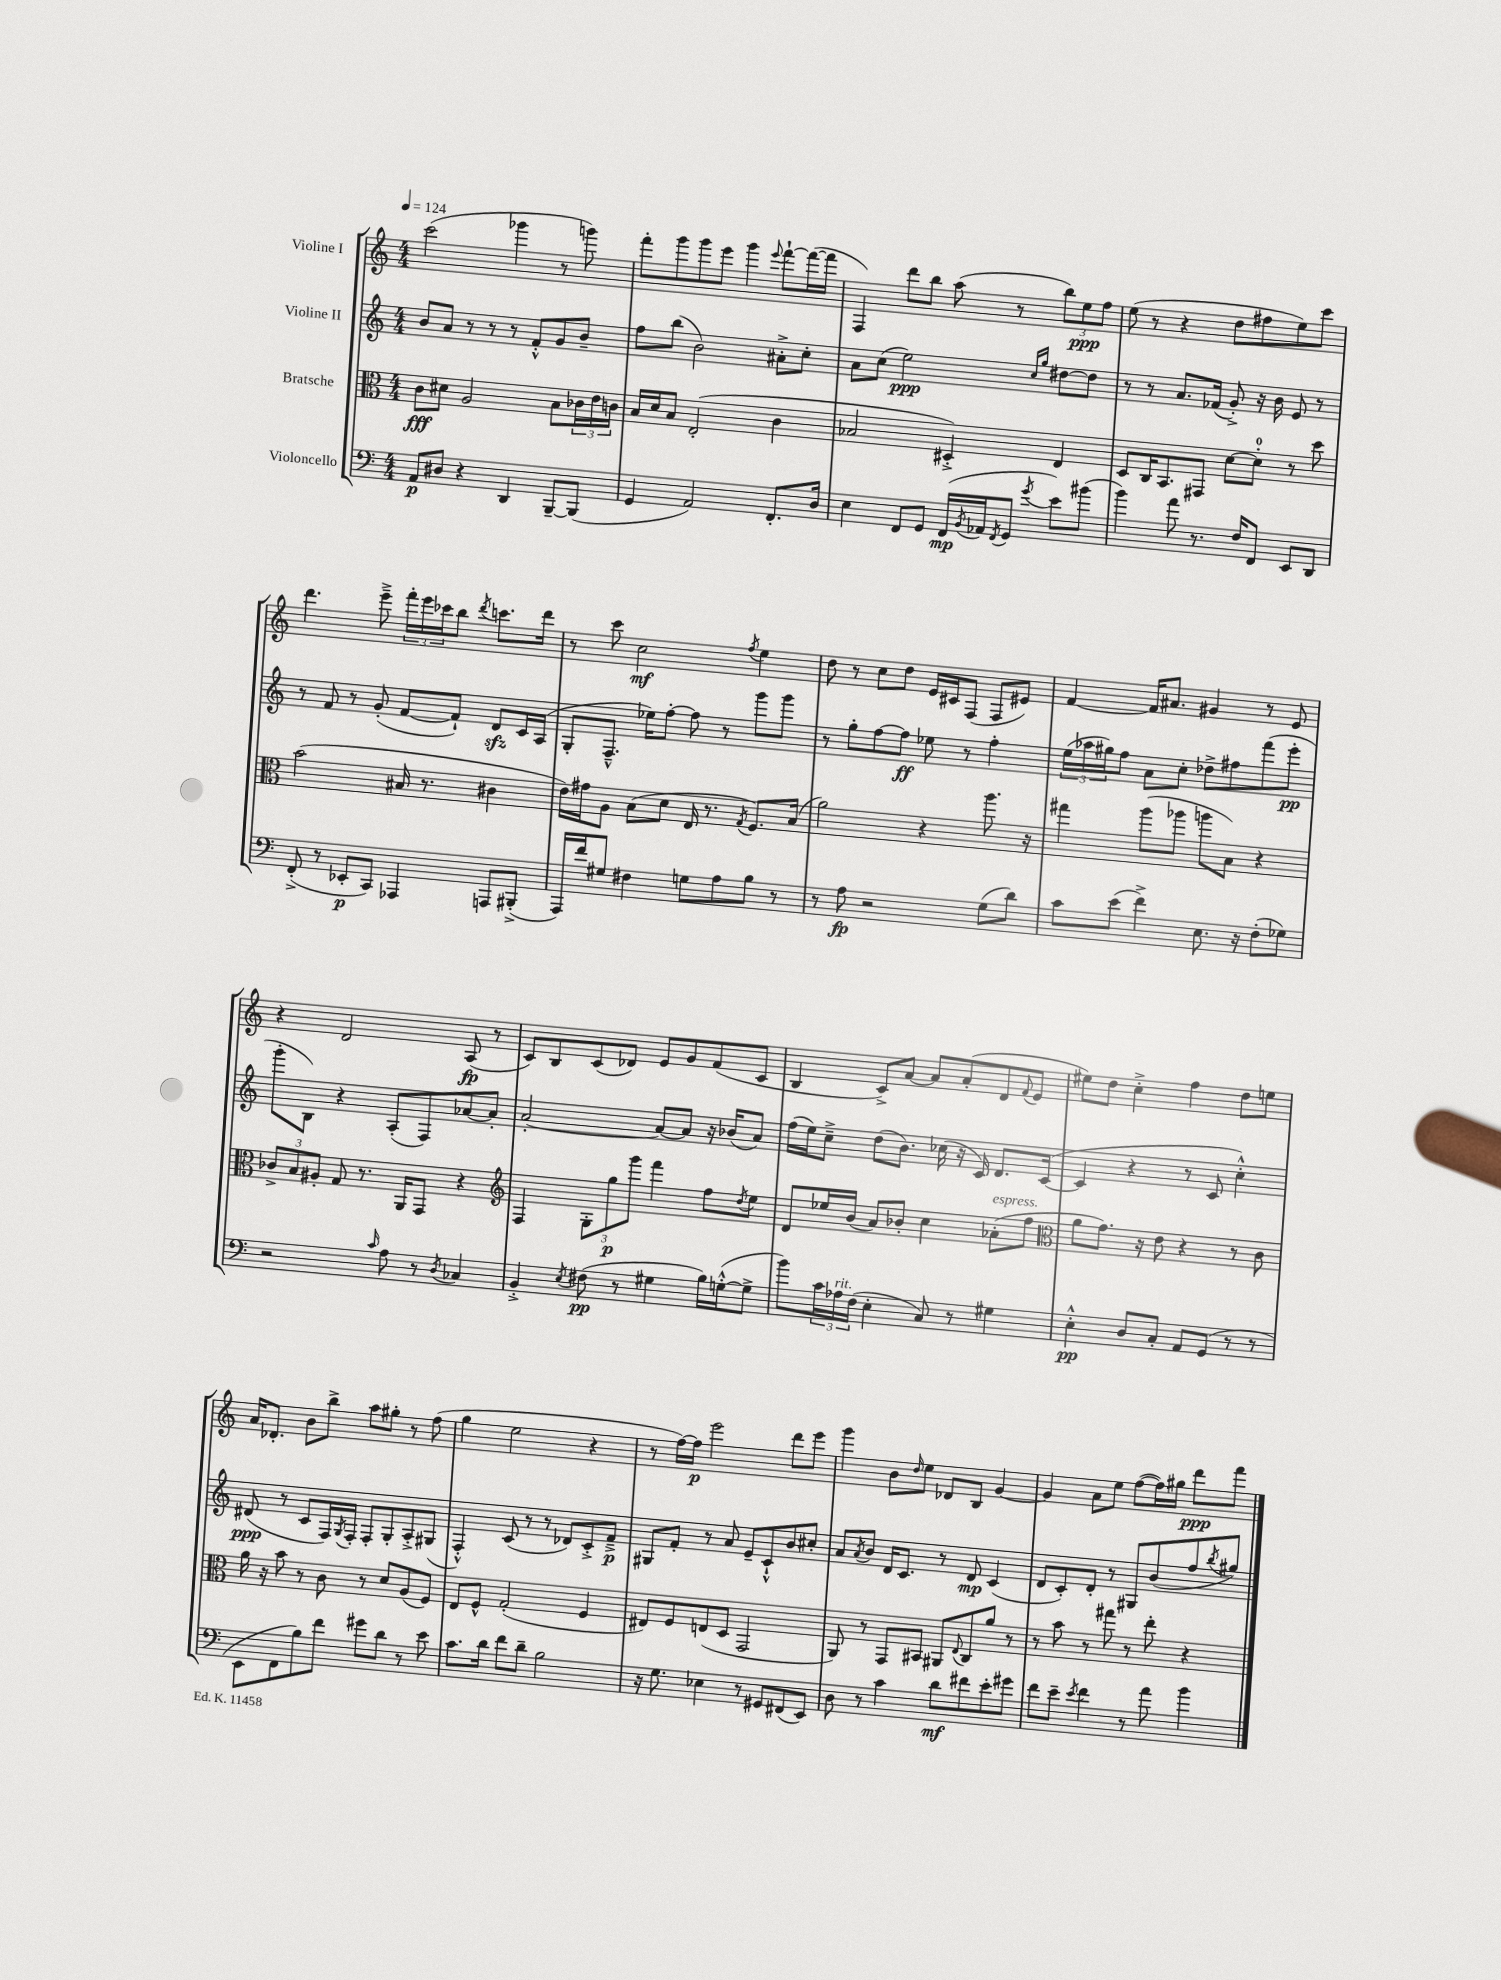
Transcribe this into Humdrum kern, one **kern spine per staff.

**kern	**dynam	**kern	**dynam	**kern	**dynam	**kern	**dynam
*part4	*part4	*part3	*part3	*part2	*part2	*part1	*part1
*staff4	*staff4	*staff3	*staff3	*staff2	*staff2	*staff1	*staff1
*I"Violoncello	*	*I"Bratsche	*	*I"Violine II	*	*I"Violine I	*
*clefF4	*	*clefC3	*	*clefG2	*	*clefG2	*
*k[]	*	*k[]	*	*k[]	*	*k[]	*
*M4/4	*	*M4/4	*	*M4/4	*	*M4/4	*
*MM124	*	*MM124	*	*MM124	*	*MM124	*
=1	=1	=1	=1	=1	=1	=1	=1
8AA/L	p	8c\L	fff	8b/L	.	(2ccc\	.
8D#X/J	.	8d#X\J	.	8a/J	.	.	.
4r	.	2A/	.	8r	.	.	.
.	.	.	.	8r	.	.	.
4DD/	.	.	.	8r	.	4ggg-X\	.
.	.	.	.	8f'^^/L	.	.	.
[8BBB~/L	.	8B\L	.	8g/	.	8r	.
(8BBB/J]	.	24c-X\L	.	8b~/J	.	8gggn\)	.
.	.	24e\	.	.	.	.	.
.	.	24cn\JJ	.	.	.	.	.
=2	=2	=2	=2	=2	=2	=2	=2
4GG/	.	16B/LL	.	8ff\L	.	8fff'\L	.
.	.	16d/J	.	.	.	.	.
.	.	8B/J	.	(8bb\J	.	8ggg\	.
2AA/)	.	(2E'/	.	2b\)	.	8ggg\	.
.	.	.	.	.	.	8eee\J	.
.	.	.	.	.	.	4ggg\	.
.	.	.	.	.	.	8qqeee/	.
8.FF'/L	.	4c\	.	8a#X'^\L	.	[8fff`\L	.
.	.	.	.	8cc'\J	.	(16fff\L_	.
16D/Jk	.	.	.	.	.	16fff\JJ]	.
=3	=3	=3	=3	=3	=3	=3	=3
4E\	.	2B-X/	.	8a\L	.	4F/)	.
.	.	.	.	(8cc\J	.	.	.
8FF/L	.	.	.	2ee\)	ppp	8ddd\L	.
8GG/J	.	.	.	.	.	8bb\J	.
(16FF/LL	mp	4D#X'^/)	.	.	.	(8aa\	.
8qBB/	.	.	.	.	.	.	.
16AA-X/J	.	.	.	.	.	.	.
8qFF/	.	.	.	.	.	.	.
8GG/J	.	.	.	.	.	8r	.
.	.	.	.	16qqcc/LL	.	.	.
8qg/	.	.	.	16qqgg/JJ	.	.	.
8e\L)	.	4E/	.	[8dd#X\L	.	12bb\L)	.
.	.	.	.	.	.	12ee\	ppp
(8b#X\J	.	.	.	8dd#\J]	.	.	.
.	.	.	.	.	.	12ff\J	.
=4	=4	=4	=4	=4	=4	=4	=4
4b\)	.	8D/L	.	8r	.	(8ee\	.
.	.	16C/K	.	8r	.	8r	.
.	.	8.BB/	.	.	.	.	.
8a\	.	.	.	8.a/L	.	4r	.
8.r	.	8GG#X/J	.	.	.	.	.
.	.	.	.	(16f-X/Jk	.	.	.
.	.	[8d\L	.	8g'^/)	.	8dd\L	.
16F/KL	.	.	.	.	.	.	.
8FF/J	.	8d'\J]	.	16r	.	8ff#X\	.
.	.	.	.	16b\	.	.	.
8EE/L	.	8r	.	8e/	.	8ee\)	.
8DD/J	.	8dd\	.	8r	.	8ccc\J	.
!!LO:LB:g=z
=5	=5	=5	=5	=5	=5	=5	=5
(8FF'^/	.	(2b\	.	8r	.	4.ddd\	.
8r	.	.	.	8f/	.	.	.
8EE-X'/L	p	.	.	8r	.	.	.
8CC/J)	.	.	.	(8g'/	.	8eee~^\	.
4AAA-X/	.	16B#X/	.	[8f/L	.	24fff'\LL	.
.	.	.	.	.	.	24eee\	.
.	.	8.r	.	.	.	.	.
.	.	.	.	.	.	24ccc-X\J	.
.	.	.	.	8f`/J])	.	8bb\J	.
.	.	.	.	.	.	8qddd/	.
8AAAn/L	.	4c#X\	.	8dzz/L	.	8.cccn\L	.
(8BBB#X'^/J	.	.	.	16c/L	.	.	.
.	.	.	.	(16A/JJ	.	16ddd\Jk	.
=6	=6	=6	=6	=6	=6	=6	=6
16AAA/LL)	.	16e\LL)	.	8G'/L	.	8r	.
16f/J	.	16g#X\J	.	.	.	.	.
8G#X/J	.	8A\J	.	8.F~^^/J	.	8ccc\	.
4F#X\	.	(8B\L	.	.	.	2cc\	mf
.	.	.	.	16ee-X\KL)	.	.	.
.	.	8d\J	.	[8ff'\J	.	.	.
8Gn\L	.	16E/	.	8ff\]	.	.	.
.	.	8.r	.	.	.	.	.
8A\	.	.	.	8r	.	.	.
.	.	8qG/	.	.	.	8qff/	.
8B\J	.	8.F/L)	.	8ggg\L	.	4ee\	.
8r	.	.	.	8ggg\J	.	.	.
.	.	(16B/Jk	.	.	.	.	.
=7	=7	=7	=7	=7	=7	=7	=7
8r	.	2a\)	.	8r	.	8dd\	.
8A\	fp	.	.	8gg'\L	.	8r	.
2r	.	.	.	[8ff\	.	8cc\L	.
.	.	.	.	8ff\J]	ff	8dd\J	.
.	.	4r	.	8ee-X\	.	16e/LL	.
.	.	.	.	.	.	16c#X/J	.
.	.	.	.	8r	.	(8F/J	.
(8G\L	.	8.aa\	.	4ff'\	.	8F/L	.
8d\J)	.	.	.	.	.	8e#X/J)	.
.	.	16r	.	.	.	.	.
=8	=8	=8	=8	=8	=8	=8	=8
8c\L	.	4gg#X\	.	(24ee\LL	.	[4f/	.
.	.	.	.	24aa-X\	.	.	.
.	.	.	.	24gg#X\J)	.	.	.
(8e\J	.	.	.	8ff\J	.	.	.
4f^\)	.	(8aa\L	.	8a\L	.	16f/KL]	.
.	.	.	.	.	.	8.a#X/J	.
.	.	8aa-X\J	.	8cc'\J	.	.	.
8.E\	.	8aan\L	.	8dd-X^\L	.	4g#X/	.
.	.	8B\J)	.	8ff#X\	.	.	.
16r	.	.	.	.	.	.	.
(8F'\L	.	4r	.	(8fff\	.	8r	.
8G-X\J)	.	.	.	8eee'\J	pp	8e/	.
!!LO:LB:g=z
=9	=9	=9	=9	=9	=9	=9	=9
2r	.	12c-X^/L	.	8ggg'\L	.	4r	.
.	.	12B/	.	.	.	.	.
.	.	.	.	8B\J)	.	.	.
.	.	12A#X'/J	.	.	.	.	.
.	.	8G/	.	4r	.	2d/	.
.	.	8.r	.	.	.	.	.
16qqc/	.	.	.	.	.	.	.
8A\	.	.	.	(8A'/L	.	.	.
.	.	16AA/KL	.	.	.	.	.
8r	.	8GG/J	.	8F/)	.	.	.
8qD/	.	.	.	.	.	.	.
4C-X/	.	4r	.	[8a-X/	.	(8A/	fp
.	.	.	.	8a-'/J]	.	8r	.
=10	=10	=10	=10	=10	=10	=10	=10
*	*	*clefG2	*	*	*	*	*
4BB'^/	.	4F/	.	[2a'/	.	8c/L)	.
.	.	.	.	.	.	8B/	.
8qE/	.	.	.	.	.	.	.
(8F#X\	pp	12G'\L	.	.	.	(8c/	.
.	.	12gg\	p	.	.	.	.
8r	.	.	.	.	.	8d-X/J)	.
.	.	12ggg\J	.	.	.	.	.
4G#X\	.	4fff\	.	8a/L_	.	8e/L	.
.	.	.	.	8a/J]	.	8g/	.
16B\LL)	.	8ff\L	.	16r	.	(8f/	.
([16Gn'^^\J	.	.	.	(16b-X/KL	.	.	.
.	.	8qdd/	.	.	.	.	.
8G^\J]	.	8ee\J	.	8a/J)	.	8c/J	.
=11	=11	=11	=11	=11	=11	=11	=11
8b\L)	.	8d/L	.	(16ff\LL	.	4B/	.
.	.	.	.	16ee\J)	.	.	.
24c\L	.	16ee-X/L	.	8cc~^\J	.	.	.
!LO:TX:a:i:t=rit.	!	!	!	!	!	!	!
24A-X\	.	.	.	.	.	.	.
.	.	(16b/JJ	.	.	.	.	.
(24F\JJ	.	.	.	.	.	.	.
4E'\	.	8a/L)	.	(8dd\L	.	8c^/L)	.
.	.	8b-X'/J	.	8.b\J)	.	[8a/J	.
8C/)	.	4cc\	.	.	.	8a/L]	.
.	.	.	.	(16cc-X\	.	.	.
8r	.	.	.	16r	.	(8a'/	.
.	.	.	.	16c/)	.	.	.
!	!	!LO:TX:a:i:t=espress.	!	!	!	!	!
4G#X\	.	(8a-X'\L	.	8.d/L	.	8d/	.
.	.	.	.	.	.	8qqf/	.
.	.	8ff\J	.	.	.	8e/J	.
.	.	.	.	([16c/Jk	.	.	.
=12	=12	=12	=12	=12	=12	=12	=12
*	*	*clefC3	*	*	*	*	*
4E'^^\	pp	8a\L	.	4c/]	.	8ee#X\L)	.
.	.	8.g\J)	.	.	.	8dd\J	.
8D/L	.	.	.	4r	.	4cc'^\	.
.	.	16r	.	.	.	.	.
8C'/J	.	8e\	.	.	.	.	.
8AA/L	.	4r	.	8r	.	4ff\	.
(8GG/J	.	.	.	8c/	.	.	.
8r	.	8r	.	4cc'^^\)	.	8dd\L	.
8r	.	8c\	.	.	.	8een\J	.
!!LO:LB:g=z
=13	=13	=13	=13	=13	=13	=13	=13
8EE\L	.	16a\	.	(8d#X/	ppp	16a/KL	.
.	.	16r	.	.	.	8.d-X'/J	.
8FF\	.	8b\	.	8r	.	.	.
8B\)	.	8r	.	8c/L	.	8b\L	.
8f\J	.	8c\	.	16F/L)	.	8bb^\J	.
.	.	.	.	8qG/	.	.	.
.	.	.	.	16F'/JJ	.	.	.
8g#X\L	.	8r	.	8F'/L	.	8aa\L	.
8d\J	.	8d/L	.	8G'/	.	8gg#X'\J	.
8r	.	(8A/	.	8A'^/	.	8r	.
8e\	.	8F/J)	.	(8G#X/J	.	(8ff\	.
=14	=14	=14	=14	=14	=14	=14	=14
8.c\L	.	8E/L	.	4F'^^/)	.	4gg\	.
.	.	8F^^/J	.	.	.	.	.
16d\Jk	.	.	.	.	.	.	.
8f\L	.	(2G'/	.	(8c/	.	2ee\	.
8d~\J	.	.	.	8r	.	.	.
2B\	.	.	.	8r	.	.	.
.	.	.	.	8d-X/L)	.	.	.
.	.	4F/	.	8c'^/	.	4r	.
.	.	.	.	8f~^/J	p	.	.
=15	=15	=15	=15	=15	=15	=15	=15
16r	.	8E#X/L)	.	8G#X/L	.	8r	.
8.G\	.	.	.	.	.	.	.
.	.	8F/	.	8f'/J	.	[16ff\LL)	.
.	.	.	.	.	.	16ff\JJ]	p
4E-X\	.	(8En/	.	8r	.	2eee\	.
.	.	8D/J	.	8a/	.	.	.
8r	.	2GG/	.	8e~/L	.	.	.
8GG#X/L	.	.	.	8c`^^/	.	.	.
(8FF#X/	.	.	.	8b/	.	8ddd\L	.
8EE/J)	.	.	.	8cc#X'/J	.	8eee\J	.
=16	=16	=16	=16	=16	=16	=16	=16
8D\	.	8AA/)	.	8a/L	.	4ggg\	.
.	.	.	.	8qa/	.	.	.
8r	.	8r	.	8b/J	.	.	.
4c\	.	8GG/L	.	16d/KL	.	8b\L	.
.	.	.	.	8.c/J	.	.	.
.	.	.	.	.	.	16qqdd/	.
.	.	8BB#X/J	.	.	.	8ee\J	.
8d\L	mf	8AA#X/L	.	8r	.	8d-X/L	.
.	.	8qqE/	.	.	.	.	.
8f#X\	.	8C/	.	8d/	mp	8B/J	.
8e'\	.	8a/J	.	(4c/	.	[4g/	.
8g#X\J	.	8r	.	.	.	.	.
=17	=17	=17	=17	=17	=17	=17	=17
8f\L	.	8r	.	8d/L	.	4g/]	.
8e~\J	.	8b\	.	8c'/)	.	.	.
8qe/	.	.	.	.	.	.	.
4f\	.	8r	.	8d'/J	.	8a\L	.
.	.	8gg#X\	.	8r	.	8ee\J	.
8r	.	8r	.	8G#X/L	.	([8ff\L	.
8a\	.	8ee'\	.	(8b/	.	16ff\L])	.
.	.	.	.	.	.	16gg#X\JJ	.
4b\	.	4r	.	8ff/	.	8ddd\L	ppp
.	.	.	.	8qbb/	.	.	.
.	.	.	.	8gg#X/J)	.	8fff\J	.
==	==	==	==	==	==	==	==
*-	*-	*-	*-	*-	*-	*-	*-
